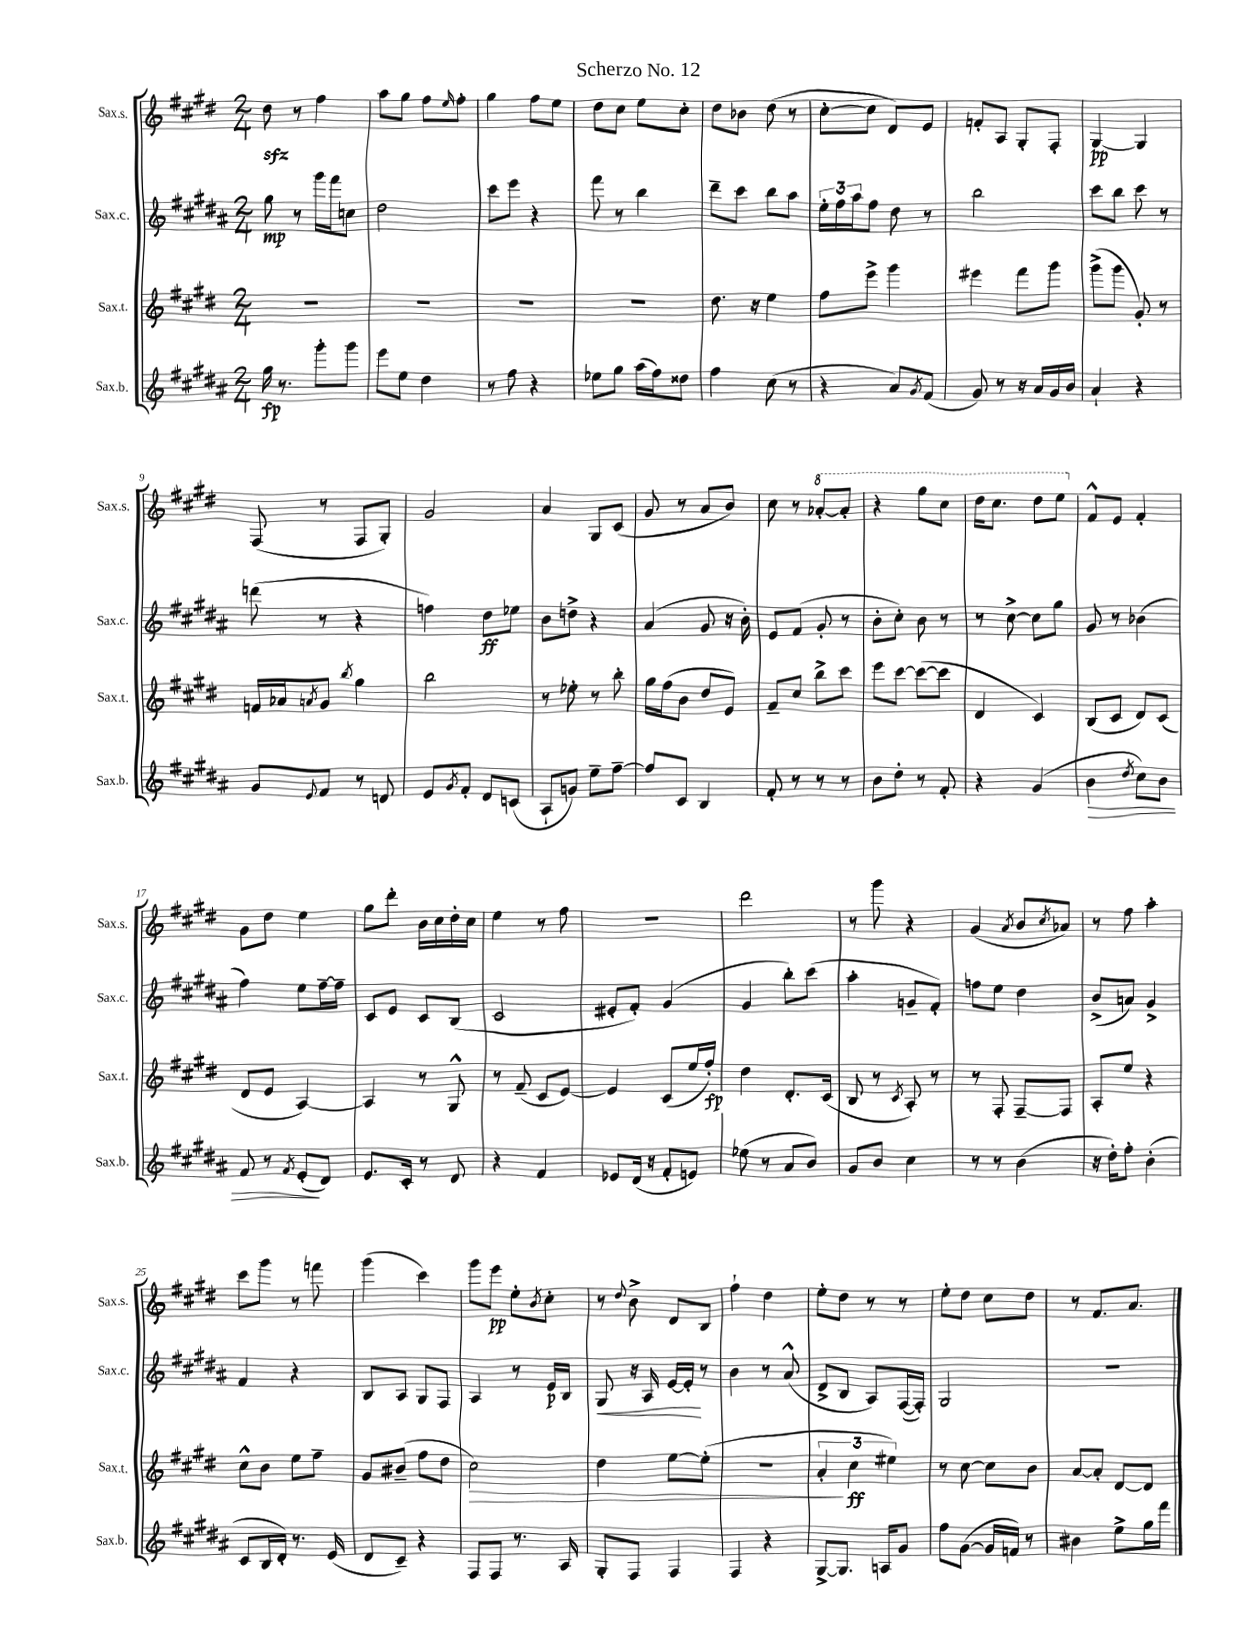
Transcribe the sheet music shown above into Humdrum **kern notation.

**kern	**kern	**kern	**kern
*staff4	*staff3	*staff2	*staff1
*clefG2	*clefG2	*clefG2	*clefG2
*k[f#c#g#d#a#]	*k[f#c#g#d#]	*k[f#c#g#d#a#]	*k[f#c#g#d#]
*M2/4	*M2/4	*M2/4	*M2/4
16gg#	2r	8gg#	8dd#
8.r	.	.	.
.	.	8r	8r
8ggg#'	.	16ggg#	4ff#
.	.	16fff#	.
8ggg#	.	8cc	.
=	=	=	=
8eee	2r	2dd#	8aa
8ee	.	.	8gg#
4dd#	.	.	8ff#
.	.	.	16qqee
.	.	.	8ff#'
=	=	=	=
8r	2r	8ccc#	4gg#
8ff#	.	8eee	.
4r	.	4r	8ff#
.	.	.	8ee
=	=	=	=
8ee-	2r	8fff#	8dd#
8gg#	.	8r	8cc#
(16aa#	.	4bb	8ee
16ff#)	.	.	.
8dd##	.	.	8cc#'
=	=	=	=
4ff#	8.dd#	8ddd#~	8dd#
.	.	8ccc#	8b-
.	16r	.	.
(8cc#	4ee	8bb	(8dd#
8r	.	8aa#	8r
=	=	=	=
4r	8ff#	24ee'	[8cc#'
.	.	24ff#	.
.	.	24aa#	.
.	8eee^	8ff#	8cc#]
8a#)	4ggg#	8dd#	8d#)
8qg#	.	.	.
(8f#	.	8r	8e
=	=	=	=
8g#)	4eee#	2bb	8f'
8r	.	.	8A
16r	8fff#	.	8G#'
16a#	.	.	.
16g#	8ggg#	.	8F#'
16b	.	.	.
=	=	=	=
4a#`	(8ggg#^	8ccc#	[4G#
.	8ggg#	8bb	.
4r	8g#')	8ccc#	4G#]
.	8r	8r	.
=	=	=	=
8g#	16f	(8ddd	(8F#
.	16a-	.	.
8qqe	8qa	.	.
8f#	8g#	8r	8r
.	8qbb	.	.
8r	4gg#	4r	8F#
8d	.	.	8G#')
=	=	=	=
8e	2bb	4ff)	2g#
8qg#	.	.	.
8f#'	.	.	.
8d#	.	8dd#	.
(8c	.	8ee-	.
=	=	=	=
8A#`	8r	8b	4a
8g)	8ee-'	8dd^	.
8ee~	8r	4r	8G#
[8ff#~	8bb'	.	(8c#
=	=	=	=
8ff#]	16gg#	(4a#	8g#
.	(16ff#	.	.
8c#	8b	.	8r
4B	8dd#	8g#	8a
.	8e)	16r	8b)
.	.	16b')	.
=	=	=	=
8f#'	8f#~	8e	8cc#
8r	8cc#	(8f#	8r
8r	8bb^	8g#'	[8aa-'
8r	8ccc#	8r	8aa-']
=	=	=	=
8b	8eee	8b'	4r
8dd#'	[8ccc#	8cc#')	.
8r	(8ccc#_	8b	8ggg#
8f#'	8ccc#]	8r	8ccc#
=	=	=	=
4r	4d#	8r	16ddd#
.	.	.	8.ccc#
.	.	[8cc#^	.
(4g#	4c#)	8cc#]	8ddd#
.	.	8gg#	8eee
=	=	=	=
4b	(8B	8g#	8f#^^
.	8c#	8r	8e
8qdd#	.	.	.
8cc#)	8d#)	(4b-	4f#'
8b	(8c#	.	.
=	=	=	=
8f#	8d#	4ff#)	8g#
8r	8e	.	8dd#
8qf#	.	.	.
(8e'	[4A)	8ee	4ee
8d#)	.	[16ff#~	.
.	.	16ff#~]	.
=	=	=	=
8.e	4A]	8c#	8gg#
.	.	8e	8ddd#'
16c#'	.	.	.
8r	8r	8c#	16b
.	.	.	16cc#
8d#	8G#^^	(8B	16dd#'
.	.	.	16cc#
=	=	=	=
4r	8r	2c#	4ee
.	(8f#~	.	.
4f#	8c#	.	8r
.	[8e)	.	8ff#
=	=	=	=
8e-	4e]	8e#'	2r
(16d#	.	8f#')	.
16r	.	.	.
8f#'	(8c#	(4g#	.
8e)	16ee	.	.
.	16ff#')	.	.
=	=	=	=
(8ee-	4dd#	4g#	2ddd#
8r	.	.	.
8a#	8.d#'	8bb')	.
8b)	.	(8ccc#	.
.	(16c#	.	.
=	=	=	=
8g#	8B	4aa#'	8r
8b	8r	.	8ggg#
.	8qc#	.	.
4cc#	8A')	8g~	4r
.	8r	8f#')	.
=	=	=	=
8r	8r	8ff	(4g#
8r	8F#'	8ee	.
.	.	.	8qa
(4b	[8F#~	4dd#	8b
.	.	.	8qcc#
.	8F#]	.	8a-)
=	=	=	=
16r	8A'	(8b^	8r
16dd#')	.	.	.
8ff#'	8ee	8a)	8ff#
(4b'	4r	4g#^	4aa'
=	=	=	=
8c#	8cc#^^	4f#	8ccc#
16B	8b	.	8ggg#
16d#')	.	.	.
8.r	8ee	4r	8r
.	8ff#~	.	8fff
(16e	.	.	.
=	=	=	=
8d#	8g#	8B	(4ggg#
8c#~)	(8b#~	8A#	.
4r	8ff#	8G#	4ccc#)
.	8dd#	8F#	.
=	=	=	=
8F#	2cc#)	4A#	8ggg#
8F#	.	.	8eee
8.r	.	8r	8ee'
.	.	.	8qb
.	.	16e	8cc#'
16A#	.	16B	.
=	=	=	=
8G#'	4dd#	8G#	8r
.	.	.	8qqdd#
8F#	.	16r	8b^
.	.	16A#	.
4F#	[8ee	[16e	8d#
.	.	16e']	.
.	(8ee']	8r	8B
=	=	=	=
4F#	2r	4b	4ff#`
4r	.	8r	4dd#
.	.	(8a#^^	.
=	=	=	=
[8G#^	6a'	8d#^	8ee'
8.G#]	.	8B	8dd#
.	6cc#	.	.
.	.	8A#)	8r
16A	.	.	.
.	6ee#)	.	.
8g#	.	([16F#	8r
.	.	16F#'])	.
=	=	=	=
8ff#	8r	2G#	8ee'
([8g#	[8cc#	.	8dd#
16g#]	8cc#]	.	8cc#
16f)	.	.	.
8r	8b	.	8dd#
=	=	=	=
4b#	[8a	2r	8r
.	8a']	.	8.f#
8ee^	[8d#	.	.
.	.	.	8.a
16gg#	8d#]	.	.
16fff#	.	.	.
==	==	==	==
*-	*-	*-	*-
